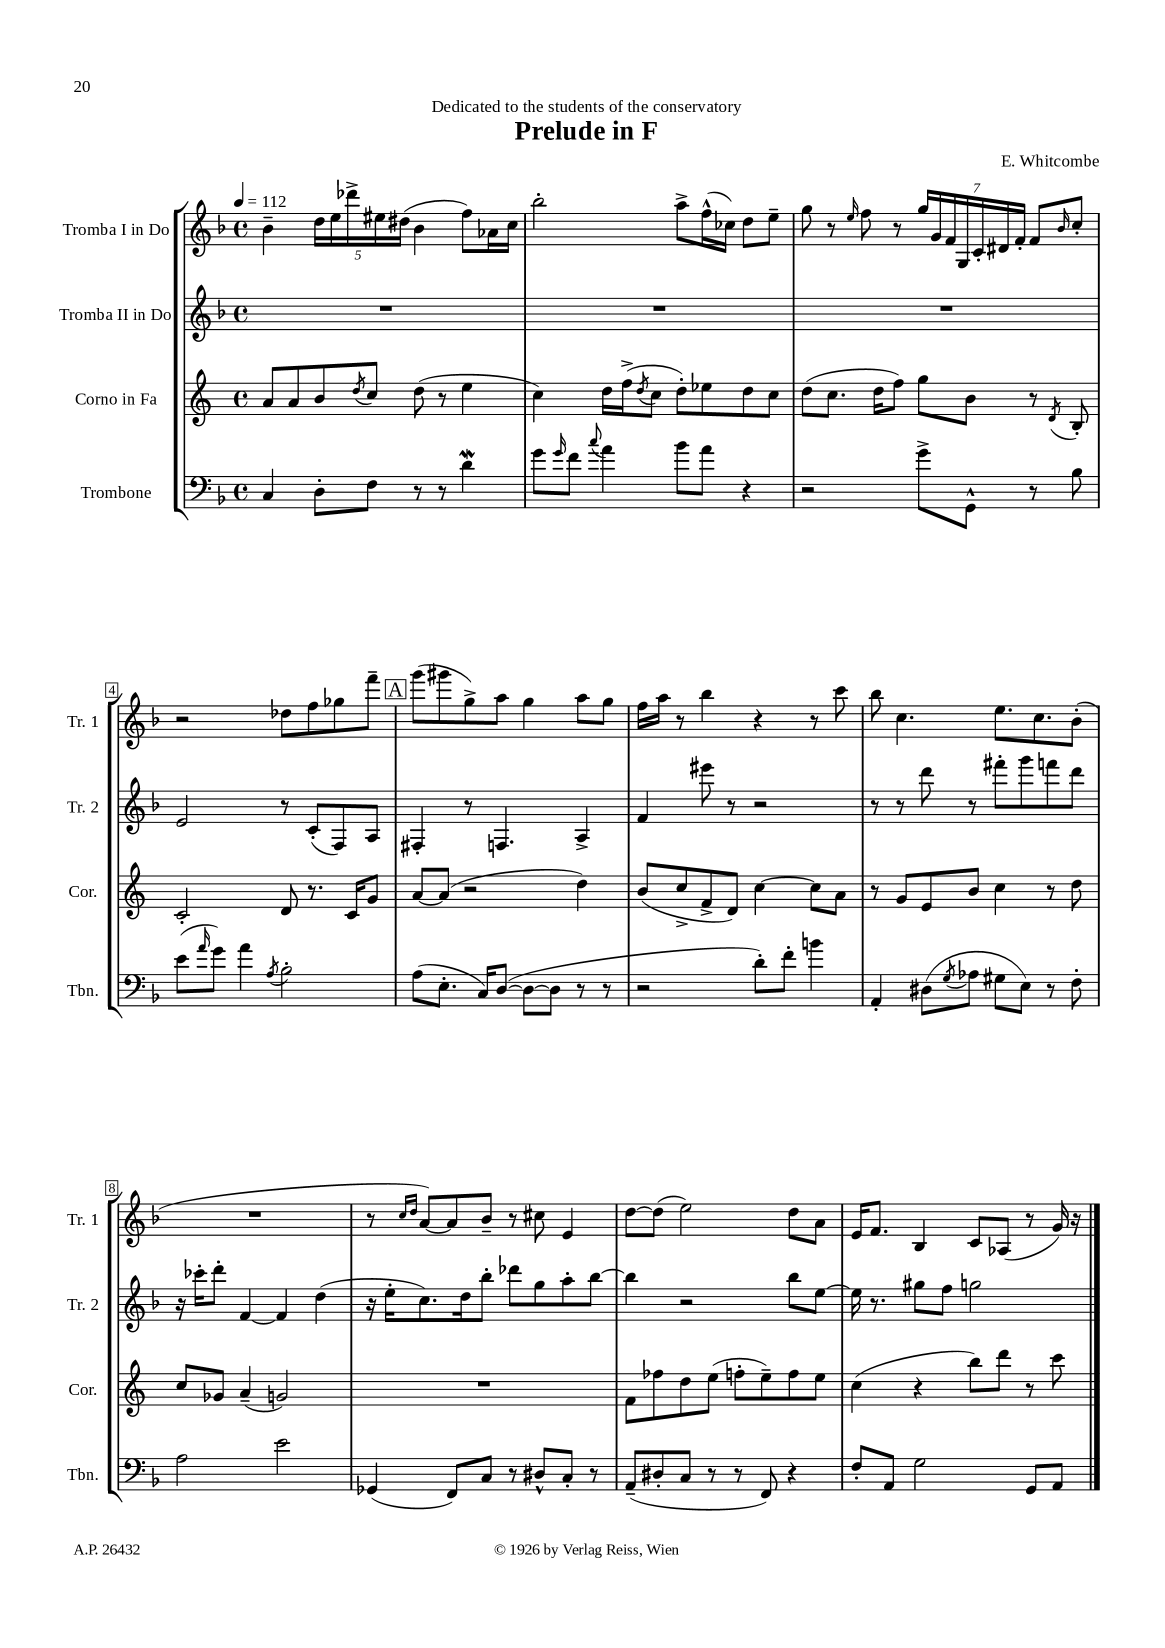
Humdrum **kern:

**kern	**kern	**kern	**kern
*staff4	*staff3	*staff2	*staff1
*clefF4	*clefG2	*clefG2	*clefG2
*k[b-]	*k[]	*k[b-]	*k[b-]
*M4/4	*M4/4	*M4/4	*M4/4
*met(c)	*met(c)	*met(c)	*met(c)
*MM112	*MM112	*MM112	*MM112
4C	8a	1r	4b-~
.	8a	.	.
8D'	8b	.	20dd
.	.	.	20ee
.	.	.	20ddd-^
.	8qdd	.	.
8F	8cc	.	.
.	.	.	20ee#
.	.	.	(20dd#
8r	(8dd	.	4b-
8r	8r	.	.
4d	4ee	.	8ff)
.	.	.	16a-
.	.	.	16cc
=	=	=	=
8g	4cc)	1r	2bb-'
16qqg	.	.	.
8f	.	.	.
8qqcc	.	.	.
4a	16dd	.	.
.	(16ff^	.	.
.	8qdd	.	.
.	8cc	.	.
8b-	8dd')	.	8aa^
8a	8ee-	.	(16ff^^
.	.	.	16cc-)
4r	8dd	.	8dd
.	8cc	.	8ee~
=	=	=	=
2r	(8dd	1r	8gg
.	8.cc	.	8r
.	.	.	16qqee
.	.	.	8ff
.	16dd	.	.
.	8ff)	.	8r
8g^	8gg	.	28gg
.	.	.	28g
.	.	.	28f
.	.	.	28G
8GG^^	8b	.	.
.	.	.	28c'
.	.	.	28d#
.	.	.	28f'
8r	8r	.	8f
.	8qd	.	16qqb-
8B-	8B'	.	8cc'
=	=	=	=
(8e	2c'	2e	2r
16qqa	.	.	.
8g)	.	.	.
4a	.	.	.
8qA	.	.	.
2B-'	8d	8r	8dd-
.	8.r	(8c'	8ff
.	.	8F)	8gg-
.	16c	.	.
.	8g	8A	8fff~
=	=	=	=
(8A	[8a	4F#'	(8ggg
8.E'	(8a]	.	8ggg#
.	2r	8r	8gg^)
16C)	.	.	.
([8D	.	4.F	8aa
8D_	.	.	4gg
8D]	.	.	.
8r	4dd)	4A^	8aa
8r	.	.	8gg
=	=	=	=
2r	(8b	4f	16ff
.	.	.	16aa
.	8cc^	.	8r
.	8f^	8eee#	4bb-
.	8d)	8r	.
8d')	[4cc	2r	4r
8f'	.	.	.
4b	8cc]	.	8r
.	8a	.	8ccc
=	=	=	=
4AA'	8r	8r	8bb-
.	8g	8r	4.cc
(8D#	8e	8ddd	.
8qG	.	.	.
8A-	8b	8r	.
8G#	4cc	8fff#'	8.ee
8E)	.	8ggg	.
.	.	.	8.cc
8r	8r	8fff	.
8F'	8dd	8ddd	(8b-'
=	=	=	=
2A	8cc	16r	1r
.	.	16ccc-'	.
.	8g-	8ddd'	.
.	(4a~	[4f	.
2e	2g)	4f]	.
.	.	(4dd	.
=	=	=	=
(4GG-	1r	16r	8r
.	.	16ee'	.
.	.	.	16qqcc
.	.	.	16qqdd
.	.	8.cc)	[8a)
8FF)	.	.	8a]
.	.	16dd	.
8C	.	8bb-'	8b-~
8r	.	8ddd-	8r
8D#^^	.	8gg	8cc#
8C'	.	8aa'	4e
8r	.	[8bb-	.
=	=	=	=
(8AA~	8f	4bb-]	[8dd
8D#'	8ff-	.	(8dd]
8C	8dd	2r	2ee)
8r	(8ee	.	.
8r	8ff'	.	.
8FF)	8ee~)	.	.
4r	8ff	8bb-	8dd
.	8ee	[8ee	8a
=	=	=	=
8F'	(4cc	16ee]	16e
.	.	8.r	8.f
8AA	.	.	.
2G	4r	8gg#	4B-
.	.	8ff	.
.	8bb)	2gg	8c
.	8ddd	.	(8A-
8GG	8r	.	8r
8AA	8ccc	.	16g)
.	.	.	16r
==	==	==	==
*-	*-	*-	*-
